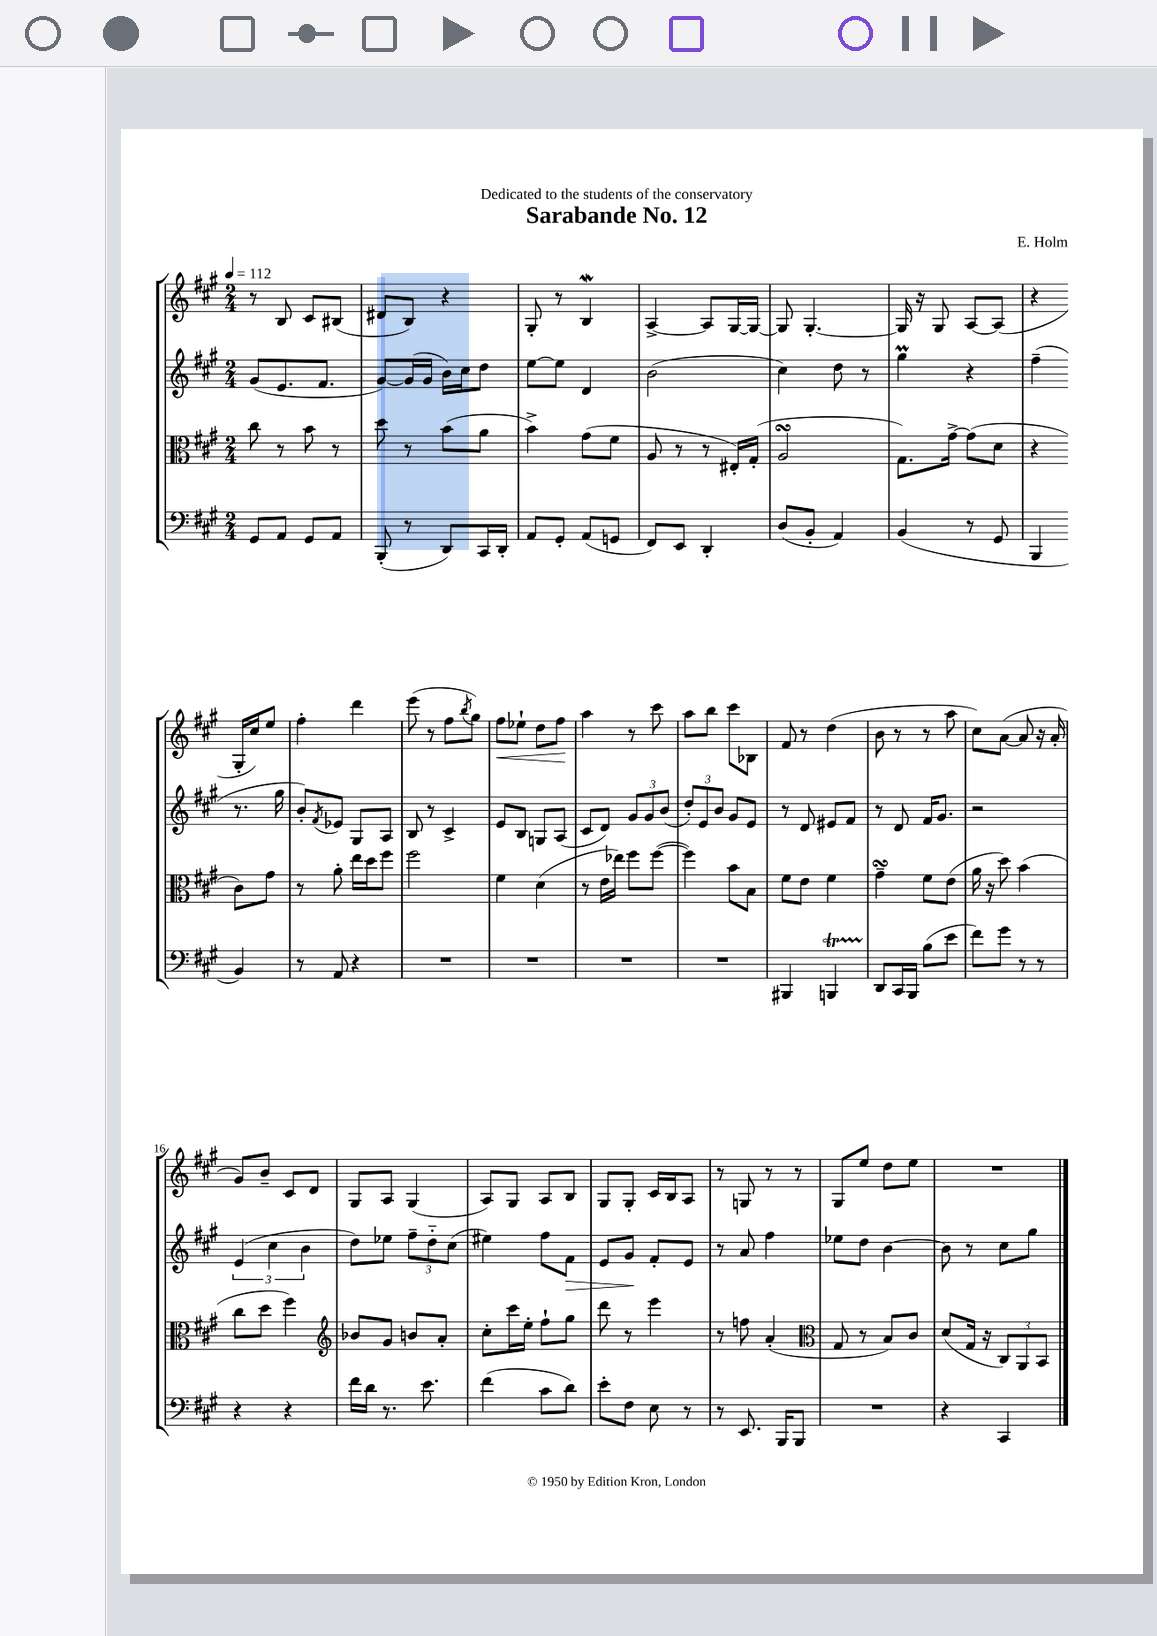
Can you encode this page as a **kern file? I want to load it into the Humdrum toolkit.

**kern	**kern	**kern	**dynam	**kern	**dynam
*part4	*part3	*part2	*part2	*part1	*part1
*staff4	*staff3	*staff2	*staff2	*staff1	*staff1
*clefF4	*clefC3	*clefG2	*	*clefG2	*
*k[f#c#g#]	*k[f#c#g#]	*k[f#c#g#]	*	*k[f#c#g#]	*
*M2/4	*M2/4	*M2/4	*	*M2/4	*
*MM112	*MM112	*MM112	*	*MM112	*
=1	=1	=1	=1	=1	=1
8GG#/L	8cc#\	(8g#/L	.	8r	.
8AA/J	8r	8.e/	.	8B/	.
8GG#/L	8b\	.	.	8c#/L	.
.	.	8.f#/J	.	.	.
8AA/J	8r	.	.	(8B#X/J	.
=2	=2	=2	=2	=2	=2
(8BBB'/	8dd\	[8g#/L)	.	8d#X/L	.
8r	8r	(16g#/L]	.	8B/J)	.
.	.	16g#/JJ	.	.	.
8DD/L)	(8b\L	16b\LL)	.	4r	.
.	.	16cc#\J	.	.	.
16CC#/L	8a\J	8dd\J	.	.	.
16DD'/JJ	.	.	.	.	.
=3	=3	=3	=3	=3	=3
8AA/L	4b^\)	[8ee\L	.	8G#'/	.
8GG#'/J	.	8ee\J]	.	8r	.
(8AA/L	(8g#\L	4d/	.	4BW/	.
8GGn/J	8f#\J	.	.	.	.
=4	=4	=4	=4	=4	=4
8FF#/L)	8A/	(2b\	.	[4A^/	.
8EE/J	8r	.	.	.	.
4DD'/	8r	.	.	8A/L]	.
.	16E#X'/LL)	.	.	[16G#/L	.
.	(16G#'/JJ	.	.	16G#/JJ_	.
=5	=5	=5	=5	=5	=5
(8D/L	2AsSSs/	4cc#\)	.	8G#/]	.
8BB'/J	.	.	.	[4.G#'/	.
4AA/)	.	8dd\	.	.	.
.	.	8r	.	.	.
=6	=6	=6	=6	=6	=6
(4BB/	8.G#\L)	4gg#m\	.	16G#/]	.
.	.	.	.	16r	.
.	.	.	.	8G#/	.
.	[16g#^\Jk	.	.	.	.
8r	(8g#\L]	4r	.	[8A/L	.
8GG#/	8d\J	.	.	(8A/J]	.
=7	=7	=7	=7	=7	=7
4BBB/	4r	(4ff#~\	.	4r	.
4BB/)	8c#\L)	8.r	.	16G#'/LL	.
.	.	.	.	16cc#/J)	.
.	8g#\J	.	.	8ee/J	.
.	.	16gg#\	.	.	.
!!LO:LB:g=z
=8	=8	=8	=8	=8	=8
8r	8r	8b'/L)	.	4ff#'\	.
.	.	8qf#/	.	.	.
8AA/	8a'\	8e-X/J	.	.	.
4r	16ee\LL	8G#/L	.	4ddd\	.
.	16dd\J	.	.	.	.
.	8ff#\J	8A/J	.	.	.
=9	=9	=9	=9	=9	=9
2r	2ff#\	8B/	.	(8eee\	.
.	.	8r	.	8r	.
.	.	4c#^/	.	8ff#\L	.
.	.	.	.	8qbb/	.
.	.	.	.	8gg#\J)	.
=10	=10	=10	=10	=10	=10
!	!	!	!	!	!LO:HP:b
2r	4f#\	8e/L	.	8ff#\L	<
.	.	8B/J	.	8ee-X`\J	.
.	(4d\	8Gn/L	.	8dd\L	.
.	.	(8A/J	.	8ff#\J	.
.	.	.	.	.	[
=11	=11	=11	=11	=11	=11
2r	8r	8c#/L	.	4aa\	.
.	16e\LL	8d/J)	.	.	.
.	16ee-X\JJ)	.	.	.	.
.	8ff#\L	12g#/L	.	8r	.
.	.	12g#/	.	.	.
.	([8ff#\J	.	.	8ccc#\	.
.	.	(12b/J	.	.	.
=12	=12	=12	=12	=12	=12
2r	4ff#\])	12dd'/L)	.	8aa\L	.
.	.	12e/	.	.	.
.	.	.	.	8bb\J	.
.	.	12b/J	.	.	.
.	8b\L	8g#/L	.	8ccc#\L	.
.	8B\J	8e/J	.	8B-X\J	.
=13	=13	=13	=13	=13	=13
4BBB#X/	8f#\L	8r	.	8f#/	.
.	8e\J	8d/	.	8r	.
4BBBnT/	4f#\	8e#X/L	.	(4dd\	.
.	.	8f#/J	.	.	.
=14	=14	=14	=14	=14	=14
8DD/L	4g#sSsS~\	8r	.	8b\	.
16CC#/L	.	8d/	.	8r	.
16BBB/JJ	.	.	.	.	.
(8B\L	8f#\L	16f#/KL	.	8r	.
.	.	8.g#/J	.	.	.
8e\J	(8e\J	.	.	8aa\	.
=15	=15	=15	=15	=15	=15
8f#\L)	16a\	2r	.	8cc#\L)	.
.	16r	.	.	.	.
8g#\J	8dd\)	.	.	([8a\J	.
8r	(4b\	.	.	8a/]	.
8r	.	.	.	16r	.
.	.	.	.	16a'/	.
!!LO:LB:g=z
=16	=16	=16	=16	=16	=16
4r	8cc#\L	(6e/	.	8g#/L)	.
.	8dd\J	.	.	8b~/J	.
.	.	6cc#\	.	.	.
4r	4ff#\)	.	.	8c#/L	.
.	.	6b\	.	.	.
.	.	.	.	8d/J	.
=17	=17	=17	=17	=17	=17
*	*clefG2	*	*	*	*
16f#\LL	8b-X/L	8dd\L)	.	8G#/L	.
16d\JJ	.	.	.	.	.
8.r	8g#/J	8ee-X\J	.	8A/J	.
.	8bn/L	12ff#~\L	.	(4G#/	.
8.e\	.	.	.	.	.
.	.	12dd\	.	.	.
.	8a'/J	.	.	.	.
.	.	(12cc#\J	.	.	.
=18	=18	=18	=18	=18	=18
(4f#\	8cc#'\L	4ee#X\)	.	8A/L)	.
.	16ccc#\L	.	.	8G#/J	.
.	16ee'\JJ	.	.	.	.
8c#\L	8ff#`\L	8ff#\L	.	8A/L	.
!	!	!	!LO:HP:b	!	!
8d\J)	8gg#\J	8f#\J	>	8B/J	.
=19	=19	=19	=19	=19	=19
8e'\L	8ddd\	8e/L	.	8G#/L	.
8F#\J	8r	8g#/J	.	8G#'/J	.
8E\	4eee\	8f#'/L	]	16c#/LL	.
.	.	.	.	16B/J	.
8r	.	8e/J	.	8A/J	.
=20	=20	=20	=20	=20	=20
8r	8r	8r	.	8r	.
8.EE/	8ffn\	8a/	.	8Gn/	.
.	(4a'/	4ff#\	.	8r	.
16BBB/KL	.	.	.	.	.
8BBB/J	.	.	.	8r	.
=21	=21	=21	=21	=21	=21
*	*clefC3	*	*	*	*
2r	8G#/	8ee-X\L	.	8G#/L	.
.	8r	8dd\J	.	8ee/J	.
.	8B/L)	[4b\	.	8dd\L	.
.	8c#/J	.	.	8ee\J	.
=22	=22	=22	=22	=22	=22
4r	(8d/L	8b\]	.	2r	.
.	16G#/Jk	8r	.	.	.
.	16r	.	.	.	.
4CC#/	12C#/L)	8cc#\L	.	.	.
.	12AA/	.	.	.	.
.	.	8gg#\J	.	.	.
.	12BB/J	.	.	.	.
==	==	==	==	==	==
*-	*-	*-	*-	*-	*-
